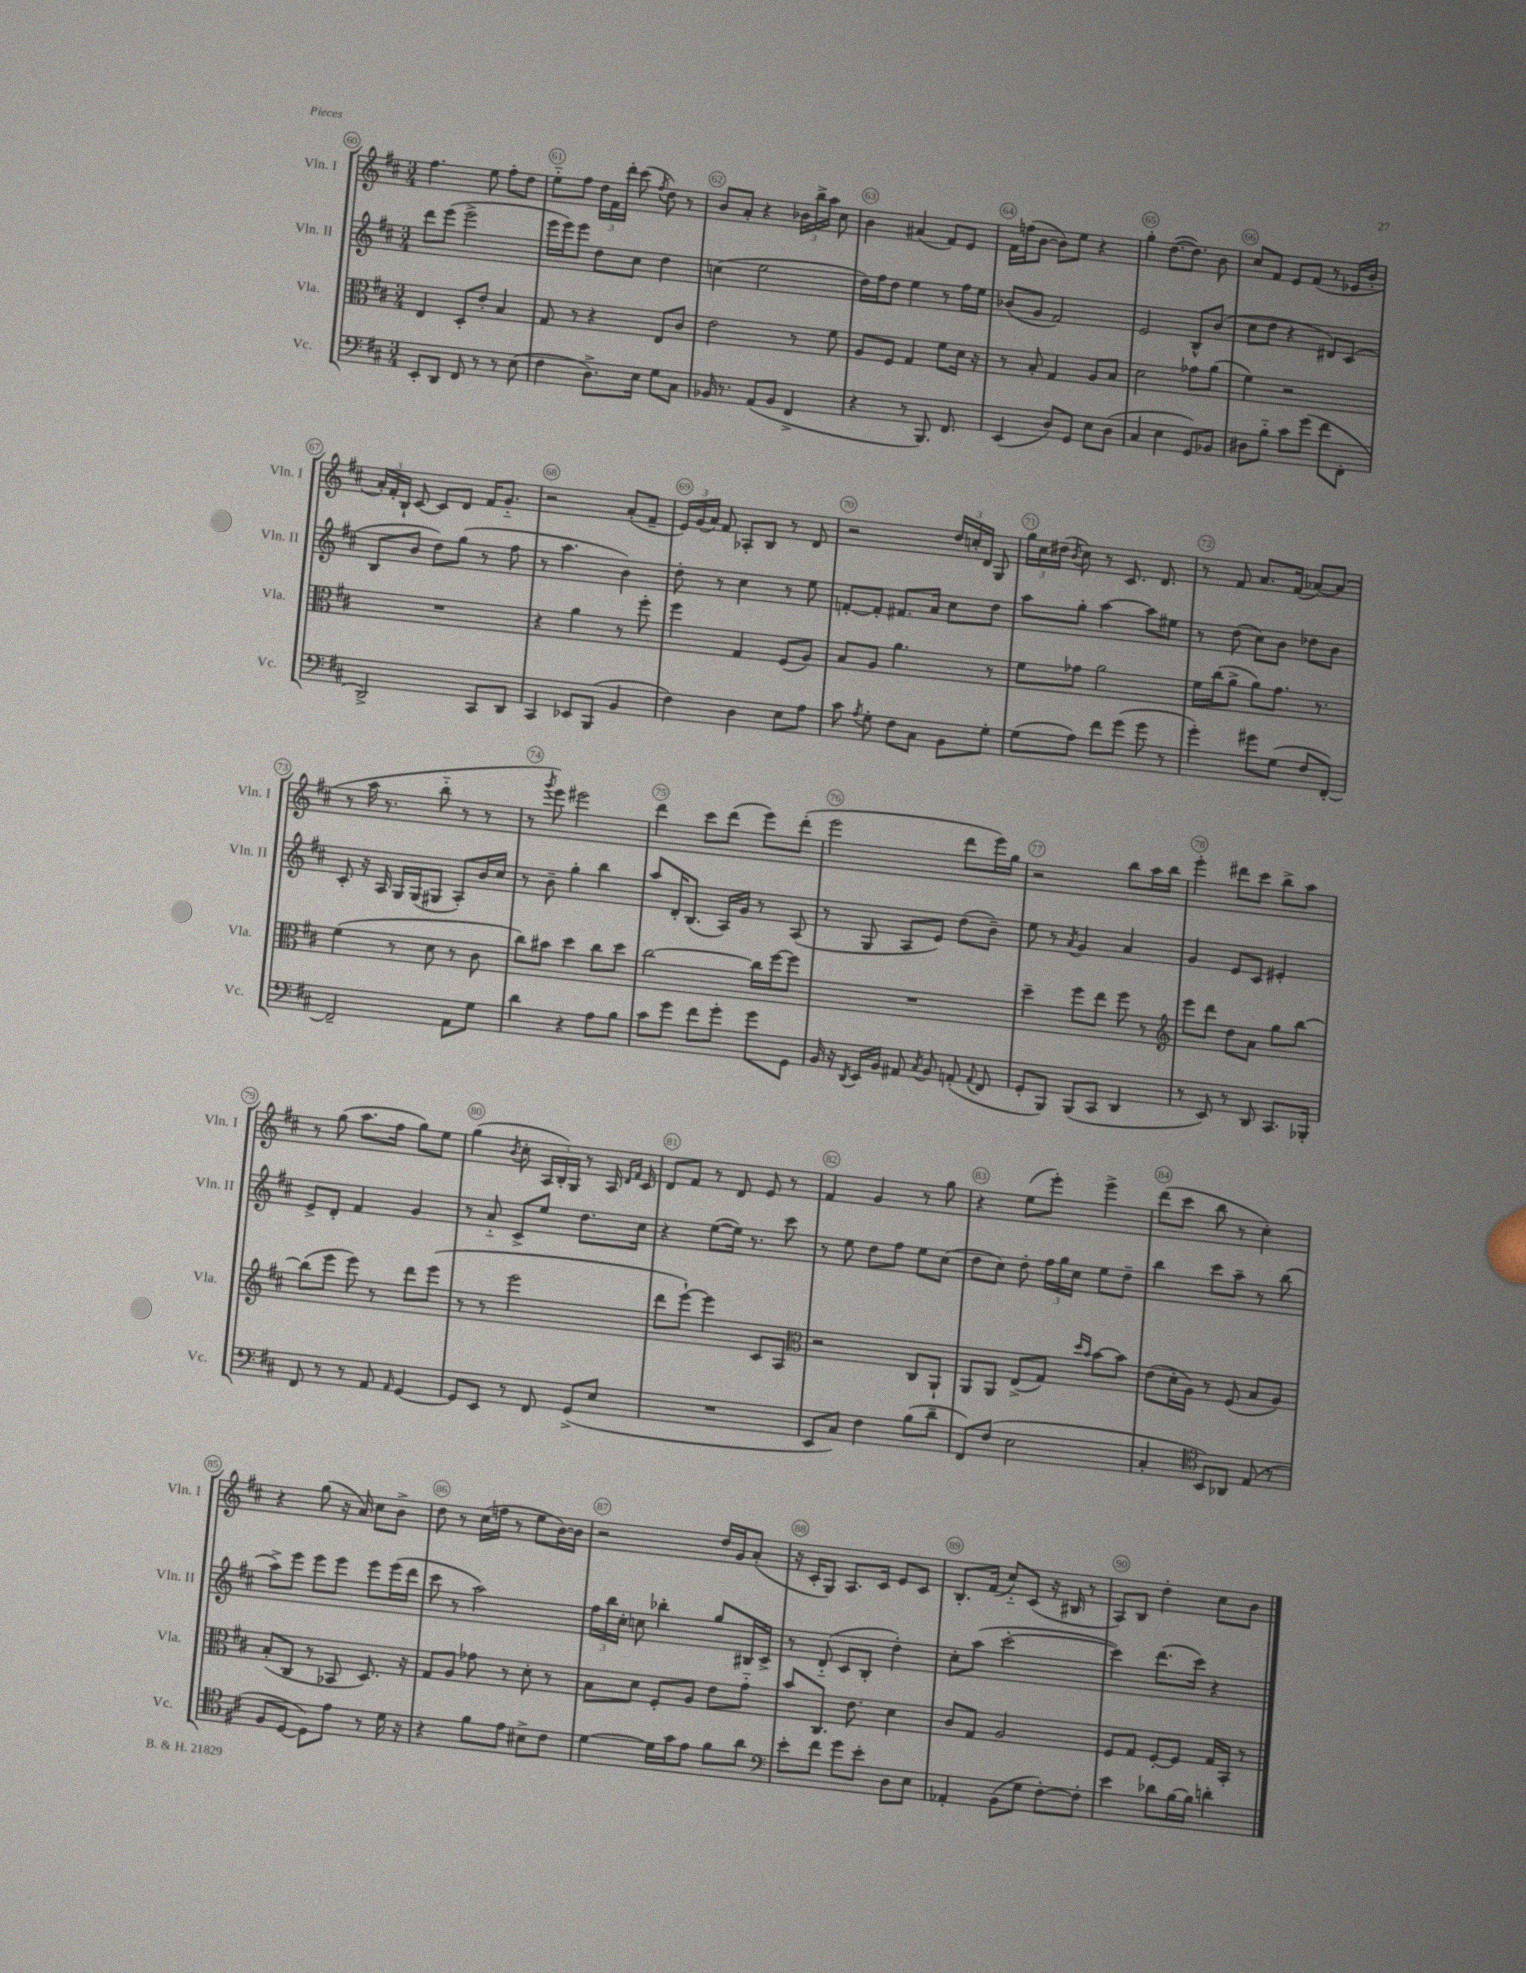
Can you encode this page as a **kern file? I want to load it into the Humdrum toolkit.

**kern	**kern	**kern	**kern
*part4	*part3	*part2	*part1
*staff4	*staff3	*staff2	*staff1
*I"Vc.	*I"Vla.	*I"Vln. II	*I"Vln. I
*I'Vc.	*I'Vla.	*I'Vln. II	*I'Vln. I
*clefF4	*clefC3	*clefG2	*clefG2
*k[f#c#]	*k[f#c#]	*k[f#c#]	*k[f#c#]
*M3/4	*M3/4	*M3/4	*M3/4
=60	=60	=60	=60
8EE'/L	4E/	8ddd\L	4.ff#\
8DD/J	.	(8eee\J	.
8FF#/	8D'/L	2eee^\	.
8r	8e'/J	.	8ee\
8r	4B/	.	8ff#'\L
(8E\	.	.	8dd\J
=61	=61	=61	=61
4F#\	8G/	16eee\LL	8ee\L
.	.	16eee\J)	.
.	8r	8eee\J	8ff#\J
8.D^\L)	4r	8dd\L	24dd\LL
.	.	.	24f#\
.	.	.	24ddd'\JJ
.	.	8cc#\J	(8ccc#\
16E\Jk	.	.	.
.	.	.	8qff#/
8G\L	8E/L	4dd\	8dd\)
8C#\J	8c#/J	.	8r
=62	=62	=62	=62
16BB-X/	2e\	(4ccn\	8b/L
8.r	.	.	.
.	.	.	8a'/J
(8AA/L	.	2ee\	4r
8BB-/J	.	.	.
4FF#^/	8r	.	24b-X\LL
.	.	.	24bb^\
.	.	.	24aa\JJ
.	8f#\	.	8cc#\
=63	=63	=63	=63
4r	8A/L	16dd\LL)	4b\
.	.	16ff#\J	.
.	8F#/J	8dd\J	.
8r	4G/	4ee\	(4a#X/
8.BBB/)	.	.	.
.	8f#\L	8r	8f#/L)
8.FF#/	.	.	.
.	16d\Jk	16ff#\LL	8e/J
.	16r	16ee\JJ	.
=64	=64	=64	=64
(4EE/	8r	(8b-X/L	16f#\LL
.	.	.	(16ffn\J
.	8B'/	8g/J	[8b\J
8D/L)	4G/	2f#/)	8b\L])
8GG/J	.	.	8ee\J
8E\L	8A/L	.	4r
(8D\J	8B/J	.	.
=65	=65	=65	=65
4C#/	2d\	2e/	4gg'\
4E\	.	.	([8.dd\L
.	.	.	8.dd\J])
8GG/L)	8g-X\L	8B^^/L	.
8BB-X/J	(8a\J	(8b/J	8b\
=66	=66	=66	=66
8D#X\L	4f#\)	8cc#\L	8cc#/L
8B\J	.	8dd\J	8f#/J
8c#\L	2r	4r	8e/L
(8g\J	.	.	(8f#/J
8f#\L	.	8d#X/L)	8r
8FF#'\J	.	(8c#/J	16e-X/LL
.	.	.	16b'/JJ
!!LO:LB:g=z
=67	=67	=67	=67
2DD^/)	2.r	8B/L	24a'/LL)
.	.	.	24f#'/
.	.	.	24B`/JJ
.	.	8b/J	[8c#/
.	.	8dd\L)	8c#/L]
.	.	(8gg\J	8d/J
8CC#/L	.	8r	16f#/KL
.	.	.	8.g/J
8DD/J	.	8ff#\	.
=68	=68	=68	=68
4CC#/	4r	8r	2r
.	.	4.aa\	.
8EE-X/L	4a\	.	.
(8BBB/J	.	.	.
4BB/	8r	4b\)	(8a'/L
.	8ff#'\	.	8f#~/J
=69	=69	=69	=69
4F#\)	4ff#\	8dd'\	24e/LL)
.	.	.	(24g/
.	.	.	24a/JJ)
.	.	8r	8f#/
4D\	4G/	4cc#\	8A-X'/L
.	.	.	8B/J
8E\L	(8F#/L	8r	8r
8A\J	8A/J)	8ee\	8d/
=70	=70	=70	=70
8c#\	8B/L	[8fn'/L	2r
8qA/	.	.	.
8G'\	8A/J	8f'/J]	.
8F#\L	4.a\	8.f#X/L	.
8C#\J	.	.	.
.	.	16a/Jk	.
8BB\L	.	8cc#\L	24dd/LL
.	.	.	24ccn'/
.	.	.	24d/JJ
8G'\J	8r	8dd\J	8G/
=71	=71	=71	=71
(8G\L	8f#\L	8aa\L	24gg\LL
.	.	.	24cc#\
.	.	.	(24dd#X\JJ
.	.	.	8qb/
8A\J)	8g-X\J	8gg'\J	8cc#\)
8f#\L	2a\	[4aa\	8r
(8g\J	.	.	8.c#/
8g\	.	8aa\L]	.
.	.	.	8.d/
8r	.	8ee#X\J	.
=72	=72	=72	=72
4g'\)	16f#\LL	8r	8r
.	(16cc#\J	.	.
.	8a^\J	(8dd\	8f#/
8g#X\L	8a\L)	8cc#\L)	8.a/L
(8G\J	8.g\J	8b\J	.
.	.	.	(16f#/Jk
8F#/L	.	8dd-X\L	[8a-X/L)
.	8.r	.	.
[8FF#'/J)	.	8b\J	(8a-/J]
!!LO:LB:g=z
=73	=73	=73	=73
2FF#~/]	(4f#\	8c#'/	8r
.	.	16r	16aa\
.	.	16A/	8.r
.	8r	16G/LL	.
.	.	(16G/J	.
.	8d\	8G#X/J	8bb\
8AA\L	8r	8A'/L)	8r
8G\J	8c#\	16b/L	8r
.	.	16cc#/JJ	.
=74	=74	=74	=74
4d\	8cc#\L)	8r	8r
.	.	.	8qggg/
.	8b#X\J	8b~\	8eee\)
4r	4dd\	4gg'\	2eee#X\
8A\L	8cc#\L	4bb\	.
8B\J	8dd\J	.	.
=75	=75	=75	=75
8c#\L	[2cc#\	8aa/L	4ddd\
8g\J	.	16d'/K	.
.	.	(8.B/J	.
8f#\L	.	.	8ccc#\L
8g'\J	.	16A/LL)	(8ddd\J
.	.	16g/JJ	.
8g\L	16cc#\LL]	8r	8eee\L)
.	[16ff#\J	.	.
8GG\J	8ff#\J]	(8A/	(8ddd'\J
=76	=76	=76	=76
16BB/	2.r	8r	2eee\
16r	.	.	.
8qDD/	.	.	.
16EE/LL	.	8G/	.
16BB/JJ	.	.	.
8AA#X/	.	8A/L	.
8qC#/	.	.	.
8BB/	.	8e/J)	.
(8AAn'/	.	(8dd\L	8ddd\L
8qqAA/	.	.	.
8FF#/	.	8b~\J)	16eee\L)
.	.	.	16gg\JJ
=77	=77	=77	=77
8GG'/L	4dd~\	8ee\	2r
8BBB/J)	.	8r	.
.	.	8qa/	.
(8BBB/L	8ff#\L	4g/	.
8CC#/J	8ee\J	.	.
4DD/	8ff#\	4a/	8bb\L
.	8r	.	16aa\L
.	.	.	16bb\JJ
=78	=78	=78	=78
*	*clefG2	*	*
8r	8eee\L	4g/	4eee'\
8EE/)	8ddd\J	.	.
8r	8dd\L	8e/L	8ddd#X\L
8DD/	8a\J	8c#/J	8ccc#\J
8.CC#/L	8gg\L	4e#X'/	8bb^\L
.	[8bb\J	.	8aa\J
16BBB-X'/Jk	.	.	.
!!LO:LB:g=z
=79	=79	=79	=79
8FF#/	(8bb\L]	8e^/L	8r
8r	8eee\J	8d'/J	(8gg\
8r	8eee\)	4f#/	8.aa\L
8AA/	8r	.	.
.	.	.	16ff#\Jk
16qqAA/	.	.	.
[4GG/	8ddd\L	4g/	8gg\L)
.	(8eee\J	.	8ee\J
=80	=80	=80	=80
8GG/L]	8r	8r	(4gg\
8EE/J	8r	8a/	.
.	.	.	8qb/
8r	2eee\	8c#^/L	8cc#'\
8FF#/	.	8ee/J	24A/LL
.	.	.	24B'/)
.	.	.	24G/JJ
(8GG^/L	.	8.dd\L	8r
8E/J	.	.	16A/
.	.	.	16qqd/LL
.	.	.	16qqf#/JJ
.	.	16cc#\Jk	16c#/
=81	=81	=81	=81
2.r	8ddd\L	4r	8d/L
.	[8eee`\J)	.	8f#/J
.	4eee\]	([8ee\L	8r
.	.	16ee\Jk])	8d/
.	.	8.r	.
.	8c#/L	.	8e/
.	8A/J	8ccc#\	8r
=82	=82	=82	=82
*	*clefC3	*	*
8EE/L	2r	8r	4f#/
8C#/J)	.	8ee\	.
4F#\	.	8dd\L	4g/
.	.	8ff#\J	.
(8B\L	8C#/L	8ee\L	8r
8d~\J	8AA`/J	(8cc#\J	8gg\
=83	=83	=83	=83
8FF#/L)	8AA/L	8dd\L	4r
(8F#/J	8AA/J	8cc#\J)	.
2E\	(8E^/L	8dd'\	(8ee\L
.	8G/J)	24ff#\LL	8eee'\J)
.	.	24gg\	.
.	.	24cc#\JJ	.
.	16qqdd/LL	.	.
.	16qqb/JJ	.	.
.	[8b\L	8ee\L	4eee^\
.	8b\J]	8dd~\J	.
=84	=84	=84	=84
4C#'/	(8e\L	4bb\	(8ddd\L
.	16d'\L	.	8ccc#\J
.	16A\JJ)	.	.
*clefC4	*	*	*
8BB/L)	8r	8ccc#\L	8bb\
8AA-X/J	(8F#/	8aa~\J	8r
(8E/	8B/L	8r	4cc#'\)
8r	8A/J)	(8bb\	.
!!LO:LB:g=z
=85	=85	=85	=85
8F#/L	(8B'/L	8aa^\L)	4r
[8D/J	8C#/J	8eee\J	.
8D\L])	8r	8eee\L	(8gg\
8e\J	8BB-X/	8eee\J	16r
.	.	.	16a/)
8r	8.D/)	8eee\L	8cc#\L
16d\	.	(16eee\L	8b^\J
16r	16r	16ddd\JJ	.
=86	=86	=86	=86
4r	8G/L	8ccc#\	8dd\
.	8A/J	8r	8r
8f#\L	8g-X\	2aa\)	(16cc#\LL
.	.	.	16ffn\JJ
8e\J	8r	.	8r
8B#X^\L	8d'\	.	8ee\L
8c#\J	8r	.	[16b\L)
.	.	.	16b\JJ]
=87	=87	=87	=87
[4d\	8B\L	24ff#\LL	2r
.	.	24bb\	.
.	.	24cc#'\JJ	.
.	8d\J	8ccn\	.
16d\LL]	8F#'/L	4bb-X'\	.
16g\J	.	.	.
8e\J	8A/J	.	.
8f#\L	8e\L	8gg/L	16dd/LL
.	.	.	16g/J
8a\J	8g\J	16B#X/L	(8a'/J
.	.	16c#^/JJ	.
=88	=88	=88	=88
*clefF4	*	*	*
8e'\L	8b/L	8r	16r
.	.	.	16c#'/KL
8f#\J	8.C#/J	(8d/	8G/J)
8g\L	.	8c#/L	8.A/L
.	8.e\	.	.
8e'\J	.	8B'/J	.
.	.	.	16c#/Jk
8D\L	4d\	4dd'\)	8e/L
8E\J	.	.	8c#/J
=89	=89	=89	=89
4AA-X'/	8c#/L	8cc#'\L	8.B'/L
.	8G/J	(8aa\J	.
.	.	.	(16f#/Jk
(8BB\L	2A/	[2ccc#'\	8cc#/L)
8G\J	.	.	(8c#/J
[8F#'\L)	.	.	16r
.	.	.	16B#X/
8F#'\J]	.	.	8r
=90	=90	=90	=90
4e\	8F#/L	4ccc#\])	8A/L)
.	8G/J	.	8B/J
8d-X\L	[8F#'/L	(8.ddd\L	4dd'\
[16B\L	8F#/J]	.	.
16B\JJ]	.	16ccc#\Jk)	.
4dn'\	16G/LL	4r	8cc#\L
.	16BB'/JJ	.	.
.	8r	.	8b\J
==	==	==	==
*-	*-	*-	*-
